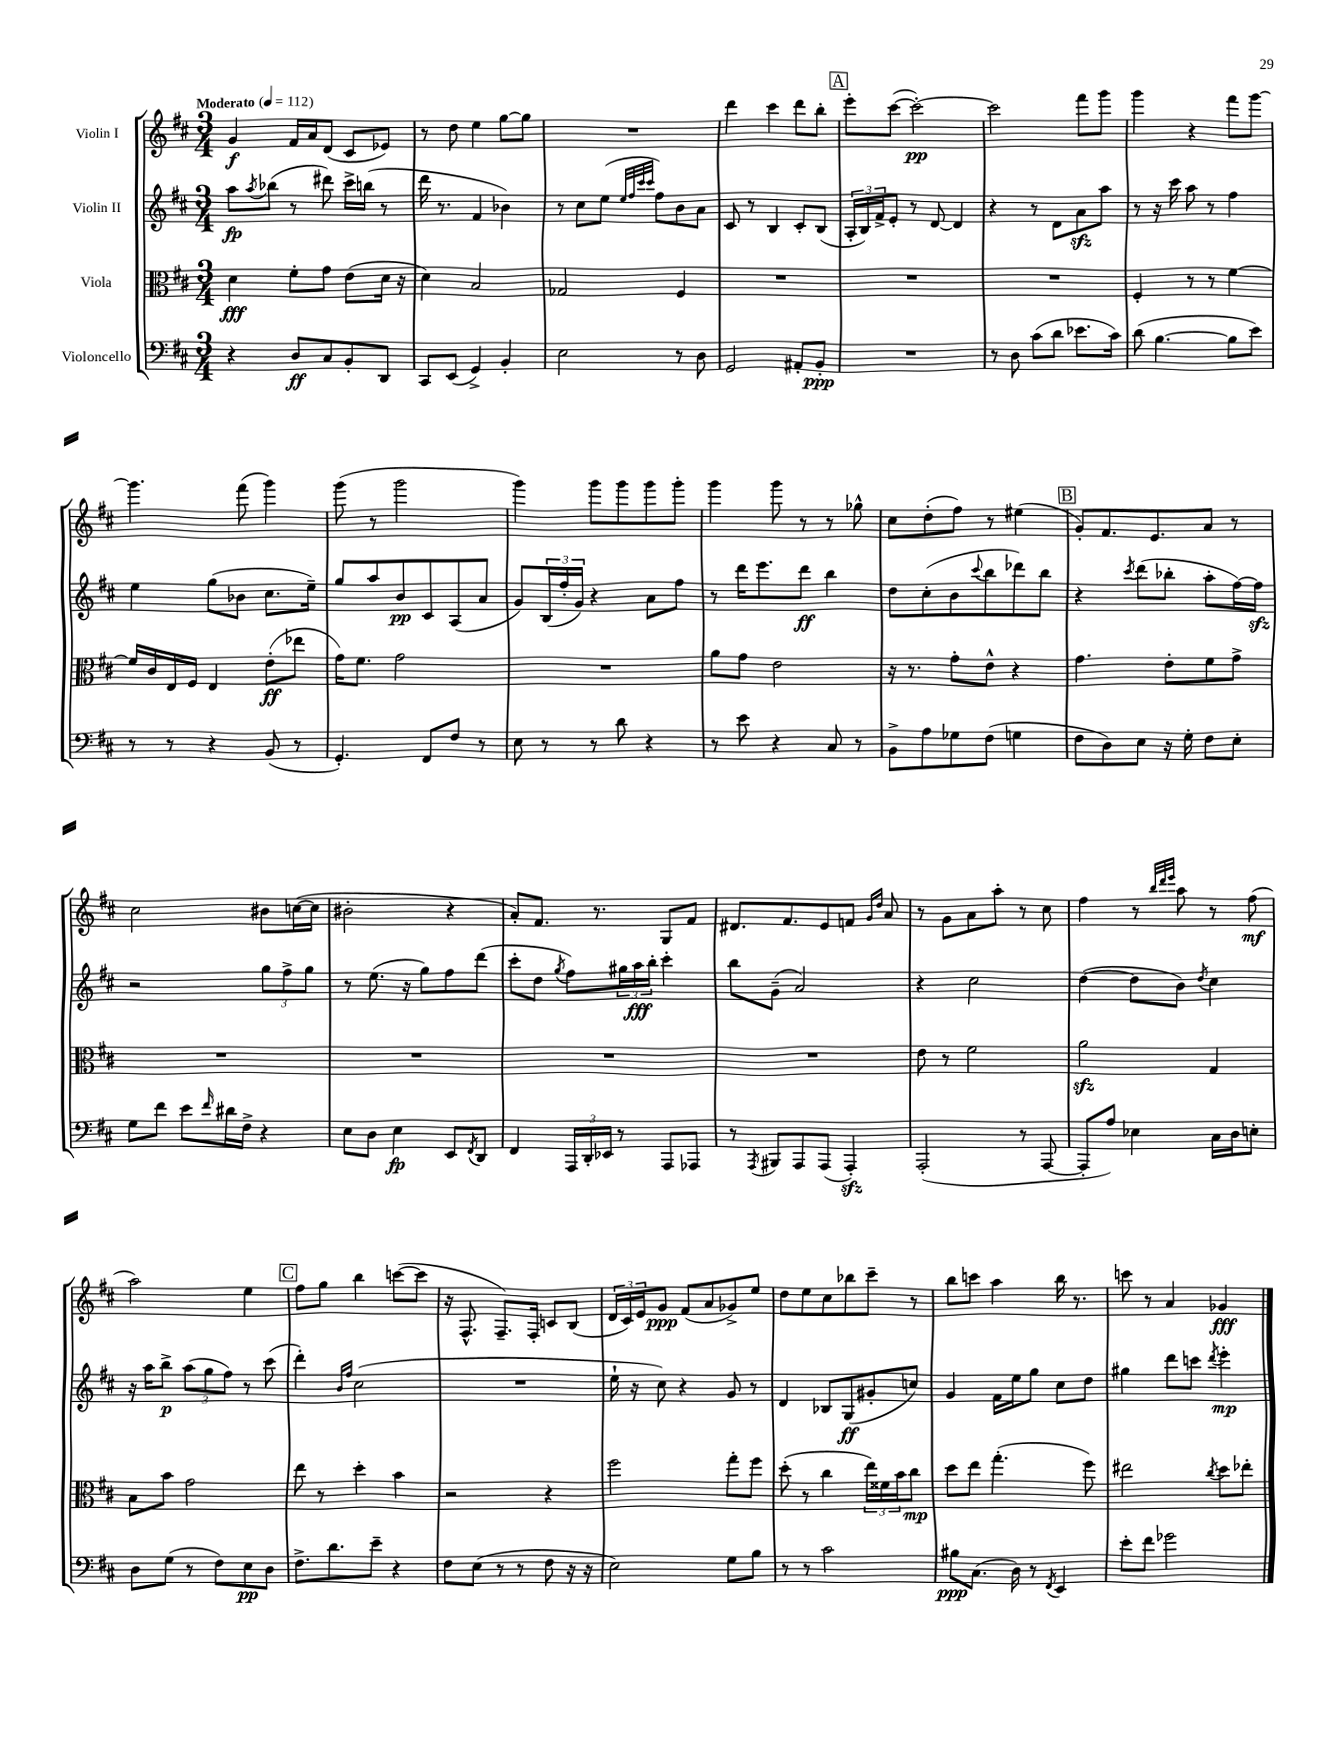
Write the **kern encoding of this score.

**kern	**dynam	**kern	**dynam	**kern	**dynam	**kern	**dynam
*part4	*part4	*part3	*part3	*part2	*part2	*part1	*part1
*staff4	*staff4	*staff3	*staff3	*staff2	*staff2	*staff1	*staff1
*I"Violoncello	*	*I"Viola	*	*I"Violin II	*	*I"Violin I	*
*clefF4	*	*clefC3	*	*clefG2	*	*clefG2	*
*k[f#c#]	*	*k[f#c#]	*	*k[f#c#]	*	*k[f#c#]	*
*M3/4	*	*M3/4	*	*M3/4	*	*M3/4	*
*MM112	*	*MM112	*	*MM112	*	*MM112	*
=1	=1	=1	=1	=1	=1	=1	=1
!	!	!	!	!	!	!LO:TX:a:B:t=Moderato	!
4r	.	4d\	fff	8aa\L	fp	4g/	f
.	.	.	.	8qaa/	.	.	.
.	.	.	.	(8bb-X\J	.	.	.
8D/L	ff	8f#'\L	.	8r	.	16f#/LL	.
.	.	.	.	.	.	16a/J	.
8C#/	.	8g\J	.	8ddd#X\)	.	(8d/J	.
8BB'/	.	(8e\L	.	16ccc#^\LL	.	8c#/L	.
.	.	.	.	(16bbn\JJ	.	.	.
8DD/J	.	16d\Jk	.	8r	.	8e-X/J)	.
.	.	16r	.	.	.	.	.
=2	=2	=2	=2	=2	=2	=2	=2
8CC#/L	.	4d\)	.	16ddd\	.	8r	.
.	.	.	.	8.r	.	.	.
(8EE/J	.	.	.	.	.	8dd\	.
4GG^/)	.	2B/	.	4f#/	.	4ee\	.
4BB'/	.	.	.	4b-X\)	.	[8gg\L	.
.	.	.	.	.	.	8gg\J]	.
=3	=3	=3	=3	=3	=3	=3	=3
2E\	.	2G-X/	.	8r	.	2.r	.
.	.	.	.	8cc#\L	.	.	.
.	.	.	.	(8ee\J	.	.	.
.	.	.	.	32qqee/LLL	.	.	.
.	.	.	.	32qqff#/	.	.	.
.	.	.	.	32qqccc#/	.	.	.
.	.	.	.	32qqccc#/JJJ	.	.	.
.	.	.	.	8ff#\L)	.	.	.
8r	.	4F#/	.	8b\	.	.	.
8D\	.	.	.	8a\J	.	.	.
=4	=4	=4	=4	=4	=4	=4	=4
2GG/	.	2.r	.	8c#/	.	4ddd\	.
.	.	.	.	8r	.	.	.
.	.	.	.	4B/	.	4ccc#\	.
8AA#X'/L	.	.	.	8c#'/L	.	8ddd\L	.
8BB'/J	ppp	.	.	(8B/J	.	8bb'\J	.
!!LO:REH:place=s1:t=A
=5	=5	=5	=5	=5	=5	=5	=5
2.r	.	2.r	.	24A'/LL	.	8eee'\L	.
.	.	.	.	24B/)	.	.	.
.	.	.	.	24f#^/J	.	.	.
.	.	.	.	8e'/J	.	([8ccc#\J	.
.	.	.	.	8r	.	2ccc#'\_)	pp
.	.	.	.	[8d/	.	.	.
.	.	.	.	4d/]	.	.	.
=6	=6	=6	=6	=6	=6	=6	=6
8r	.	2.r	.	4r	.	2ccc#\]	.
8D\	.	.	.	.	.	.	.
(8c#\L	.	.	.	8r	.	.	.
8d\J	.	.	.	8d\L	.	.	.
8.e-X\L	.	.	.	8azz\	.	8fff#\L	.
.	.	.	.	8aa\J	.	8ggg\J	.
16c#\Jk)	.	.	.	.	.	.	.
=7	=7	=7	=7	=7	=7	=7	=7
(8d\	.	4F#'/	.	8r	.	4ggg\	.
[4.B\	.	.	.	16r	.	.	.
.	.	.	.	16ccc#\	.	.	.
.	.	8r	.	8aa\	.	4r	.
.	.	8r	.	8r	.	.	.
8B\L]	.	[4f#\	.	4ff#\	.	8fff#\L	.
8e\J)	.	.	.	.	.	[8ggg\J	.
!!LO:LB:g=z
=8	=8	=8	=8	=8	=8	=8	=8
8r	.	16f#/LL]	.	4ee\	.	4.ggg\]	.
.	.	16c#/	.	.	.	.	.
8r	.	16E/	.	.	.	.	.
.	.	16F#/JJ	.	.	.	.	.
4r	.	4E/	.	(8gg\L	.	.	.
.	.	.	.	8b-X\J	.	(8fff#\	.
(8BB/	.	(8e'\L	ff	8.cc#\L	.	4ggg\)	.
8r	.	8ee-X\J	.	.	.	.	.
.	.	.	.	16ee~\Jk)	.	.	.
=9	=9	=9	=9	=9	=9	=9	=9
4.GG'/)	.	16g\KL)	.	8gg/L	.	(8ggg\	.
.	.	8.f#\J	.	.	.	.	.
.	.	.	.	8aa/	.	8r	.
.	.	2g\	.	8b/	pp	2ggg\	.
8FF#/L	.	.	.	8c#/	.	.	.
8F#/J	.	.	.	(8A/	.	.	.
8r	.	.	.	8a/J	.	.	.
=10	=10	=10	=10	=10	=10	=10	=10
8E\	.	2.r	.	8g/L)	.	4ggg\)	.
8r	.	.	.	(24B/L	.	.	.
.	.	.	.	24ff#'/	.	.	.
.	.	.	.	24g/JJ)	.	.	.
8r	.	.	.	4r	.	8ggg\L	.
8d\	.	.	.	.	.	8ggg\	.
4r	.	.	.	8a\L	.	8ggg\	.
.	.	.	.	8ff#\J	.	8ggg'\J	.
=11	=11	=11	=11	=11	=11	=11	=11
8r	.	8a\L	.	8r	.	4ggg\	.
8e\	.	8g\J	.	16ddd\KL	.	.	.
.	.	.	.	8.eee\	.	.	.
4r	.	2e\	.	.	.	8ggg\	.
.	.	.	.	8ddd\J	ff	8r	.
8C#/	.	.	.	4bb\	.	8r	.
8r	.	.	.	.	.	8gg-X^^\	.
=12	=12	=12	=12	=12	=12	=12	=12
8BB^\L	.	16r	.	8dd\L	.	8cc#\L	.
.	.	8.r	.	.	.	.	.
8A\	.	.	.	(8cc#'\	.	(8dd'\	.
8G-X\	.	8g'\L	.	8b\	.	8ff#\J)	.
.	.	.	.	8qqccc#/	.	.	.
(8F#\J	.	8e^^\J	.	8bb\	.	8r	.
4Gn\	.	4r	.	8ddd-X\)	.	(4ee#X\	.
.	.	.	.	8bb\J	.	.	.
!!LO:REH:place=s1:t=B
=13	=13	=13	=13	=13	=13	=13	=13
8F#\L	.	4.g\	.	4r	.	8g'/L)	.
8D\)	.	.	.	.	.	8.f#/	.
.	.	.	.	8qccc#/	.	.	.
8E\J	.	.	.	(8ddd\L	.	.	.
.	.	.	.	.	.	8.e/	.
16r	.	8e'\L	.	8bb-X'\J	.	.	.
16G'\	.	.	.	.	.	.	.
8F#\L	.	8f#\	.	8aa'\L	.	8a/J	.
8E'\J	.	8g^\J	.	[16ff#\L)	.	8r	.
.	.	.	.	16ff#zz\JJ]	.	.	.
!!LO:LB:g=z
=14	=14	=14	=14	=14	=14	=14	=14
8G\L	.	2.r	.	2r	.	2cc#\	.
8f#\J	.	.	.	.	.	.	.
8e\L	.	.	.	.	.	.	.
16qqf#/	.	.	.	.	.	.	.
16d#X\L	.	.	.	.	.	.	.
16F#^\JJ	.	.	.	.	.	.	.
4r	.	.	.	12gg\L	.	8b#X\L	.
.	.	.	.	12ff#^\	.	.	.
.	.	.	.	.	.	([16ccn\L	.
.	.	.	.	12gg\J	.	.	.
.	.	.	.	.	.	16cc\JJ]	.
=15	=15	=15	=15	=15	=15	=15	=15
8E\L	.	2.r	.	8r	.	2b#X'\	.
8D\J	.	.	.	(8.ee\	.	.	.
4E\	fp	.	.	.	.	.	.
.	.	.	.	16r	.	.	.
.	.	.	.	8gg\L)	.	.	.
8EE/L	.	.	.	8ff#\	.	4r	.
8qFF#/	.	.	.	.	.	.	.
8DD/J	.	.	.	(8ddd\J	.	.	.
=16	=16	=16	=16	=16	=16	=16	=16
4FF#/	.	2.r	.	8ccc#'\L	.	8a'/L)	.
.	.	.	.	8dd\J	.	8.f#/J	.
.	.	.	.	8qgg/	.	.	.
24AAA/LL	.	.	.	8ff#\L)	.	.	.
24DD'/	.	.	.	.	.	.	.
.	.	.	.	.	.	8.r	.
24EE-X/JJ	.	.	.	.	.	.	.
8r	.	.	.	24gg#X\L	.	.	.
.	.	.	.	24aa\	fff	.	.
.	.	.	.	24bb'\JJ	.	.	.
8AAA/L	.	.	.	4ccc#'\	.	8G/L	.
8AAA-X/J	.	.	.	.	.	8f#/J	.
=17	=17	=17	=17	=17	=17	=17	=17
8r	.	2.r	.	8bb\L	.	8.d#X/L	.
8qAAA/	.	.	.	.	.	.	.
8BBB#X/L	.	.	.	(8g~\J	.	.	.
.	.	.	.	.	.	8.f#/	.
8AAA/	.	.	.	2a/)	.	.	.
(8AAA/J	.	.	.	.	.	8e/	.
4AAAzz'/)	.	.	.	.	.	8fn/J	.
.	.	.	.	.	.	16qqg/LL	.
.	.	.	.	.	.	16qqdd/JJ	.
.	.	.	.	.	.	8a/	.
=18	=18	=18	=18	=18	=18	=18	=18
(2AAA'/	.	8e\	.	4r	.	8r	.
.	.	8r	.	.	.	8g\L	.
.	.	2f#\	.	2cc#\	.	8a\	.
.	.	.	.	.	.	8aa'\J	.
8r	.	.	.	.	.	8r	.
[8AAA/	.	.	.	.	.	8cc#\	.
=19	=19	=19	=19	=19	=19	=19	=19
8AAA'/L]	.	2azz\	.	([4dd\	.	4ff#\	.
8A/J)	.	.	.	.	.	.	.
4E-X\	.	.	.	8dd\L]	.	8r	.
.	.	.	.	.	.	32qqbb/LLL	.
.	.	.	.	.	.	32qqddd/	.
.	.	.	.	.	.	32qqeee/JJJ	.
.	.	.	.	8b\J)	.	8aa\	.
.	.	.	.	8qdd/	.	.	.
16C#\LL	.	4G/	.	4cc#\	.	8r	.
16D\J	.	.	.	.	.	.	.
8En'\J	.	.	.	.	.	(8ff#\	mf
!!LO:LB:g=z
=20	=20	=20	=20	=20	=20	=20	=20
8D\L	.	8B\L	.	16r	.	2aa\)	.
.	.	.	.	16aa\KL	.	.	.
(8G\J	.	8b\J	.	8bb^\J	p	.	.
8r	.	2g\	.	(12aa\L	.	.	.
.	.	.	.	12gg\	.	.	.
8F#\L)	.	.	.	.	.	.	.
.	.	.	.	12ff#\J)	.	.	.
8E\	pp	.	.	8r	.	4ee\	.
8D\J	.	.	.	(8ccc#\	.	.	.
!!LO:REH:place=s1:t=C
=21	=21	=21	=21	=21	=21	=21	=21
8.F#^\L	.	8ee\	.	4ddd'\)	.	8ff#\L	.
.	.	8r	.	.	.	8gg\J	.
8.d\	.	.	.	.	.	.	.
.	.	.	.	16qqb/LL	.	.	.
.	.	.	.	16qqff#/JJ	.	.	.
.	.	4dd'\	.	(2cc#\	.	4bb\	.
8e~\J	.	.	.	.	.	.	.
4r	.	4b\	.	.	.	([8cccn\L	.
.	.	.	.	.	.	8ccc\J]	.
=22	=22	=22	=22	=22	=22	=22	=22
8F#\L	.	2r	.	2.r	.	16r	.
.	.	.	.	.	.	8.F#^^/	.
(8E\J	.	.	.	.	.	.	.
8r	.	.	.	.	.	8.F#~/L)	.
8r	.	.	.	.	.	.	.
.	.	.	.	.	.	16F#'/Jk	.
8F#\	.	4r	.	.	.	8cn/L	.
16r	.	.	.	.	.	(8B/J	.
16r	.	.	.	.	.	.	.
=23	=23	=23	=23	=23	=23	=23	=23
2E\)	.	2ff#\	.	16ee`\	.	24d/LL	.
.	.	.	.	.	.	24c#/)	.
.	.	.	.	16r	.	.	.
.	.	.	.	.	.	24e/J	.
.	.	.	.	8cc#\)	.	8g/J	ppp
.	.	.	.	4r	.	(8f#/L	.
.	.	.	.	.	.	8a/	.
8G\L	.	8gg'\L	.	8g/	.	8g-X^/)	.
8B\J	.	8ff#\J	.	8r	.	8ee/J	.
=24	=24	=24	=24	=24	=24	=24	=24
8r	.	(8dd'\	.	4d/	.	8dd\L	.
8r	.	8r	.	.	.	8ee\	.
2c#\	.	4cc#\	.	8B-X/L	.	8cc#\	.
.	.	.	.	(8G/	ff	8bb-X\	.
.	.	24ee\LL)	.	8g#X'/	.	8ccc#~\J	.
.	.	24f##X\	.	.	.	.	.
.	.	24b\J	.	.	.	.	.
.	.	8cc#\J	mp	8ccn/J)	.	8r	.
=25	=25	=25	=25	=25	=25	=25	=25
8B#X\L	ppp	8dd\L	.	4g/	.	8bb\L	.
(8.C#\J	.	8ee\J	.	.	.	8cccn\J	.
.	.	(4.gg'\	.	16f#\LL	.	4aa\	.
16D\)	.	.	.	16ee\J	.	.	.
8r	.	.	.	8gg\J	.	.	.
8qFF#/	.	.	.	.	.	.	.
4EE/	.	.	.	8cc#\L	.	16bb\	.
.	.	.	.	.	.	8.r	.
.	.	8ff#\)	.	8dd\J	.	.	.
=26	=26	=26	=26	=26	=26	=26	=26
8e'\L	.	2ee#X\	.	4gg#X\	.	8cccn\	.
8f#\J	.	.	.	.	.	8r	.
2g-X\	.	.	.	8ddd\L	.	4a/	.
.	.	.	.	8cccn\J	.	.	.
.	.	8qcc#/	.	8qddd/	.	.	.
.	.	8dd\L	.	4eee'\	mp	4g-X/	fff
.	.	8ee-X'\J	.	.	.	.	.
==	==	==	==	==	==	==	==
*-	*-	*-	*-	*-	*-	*-	*-
